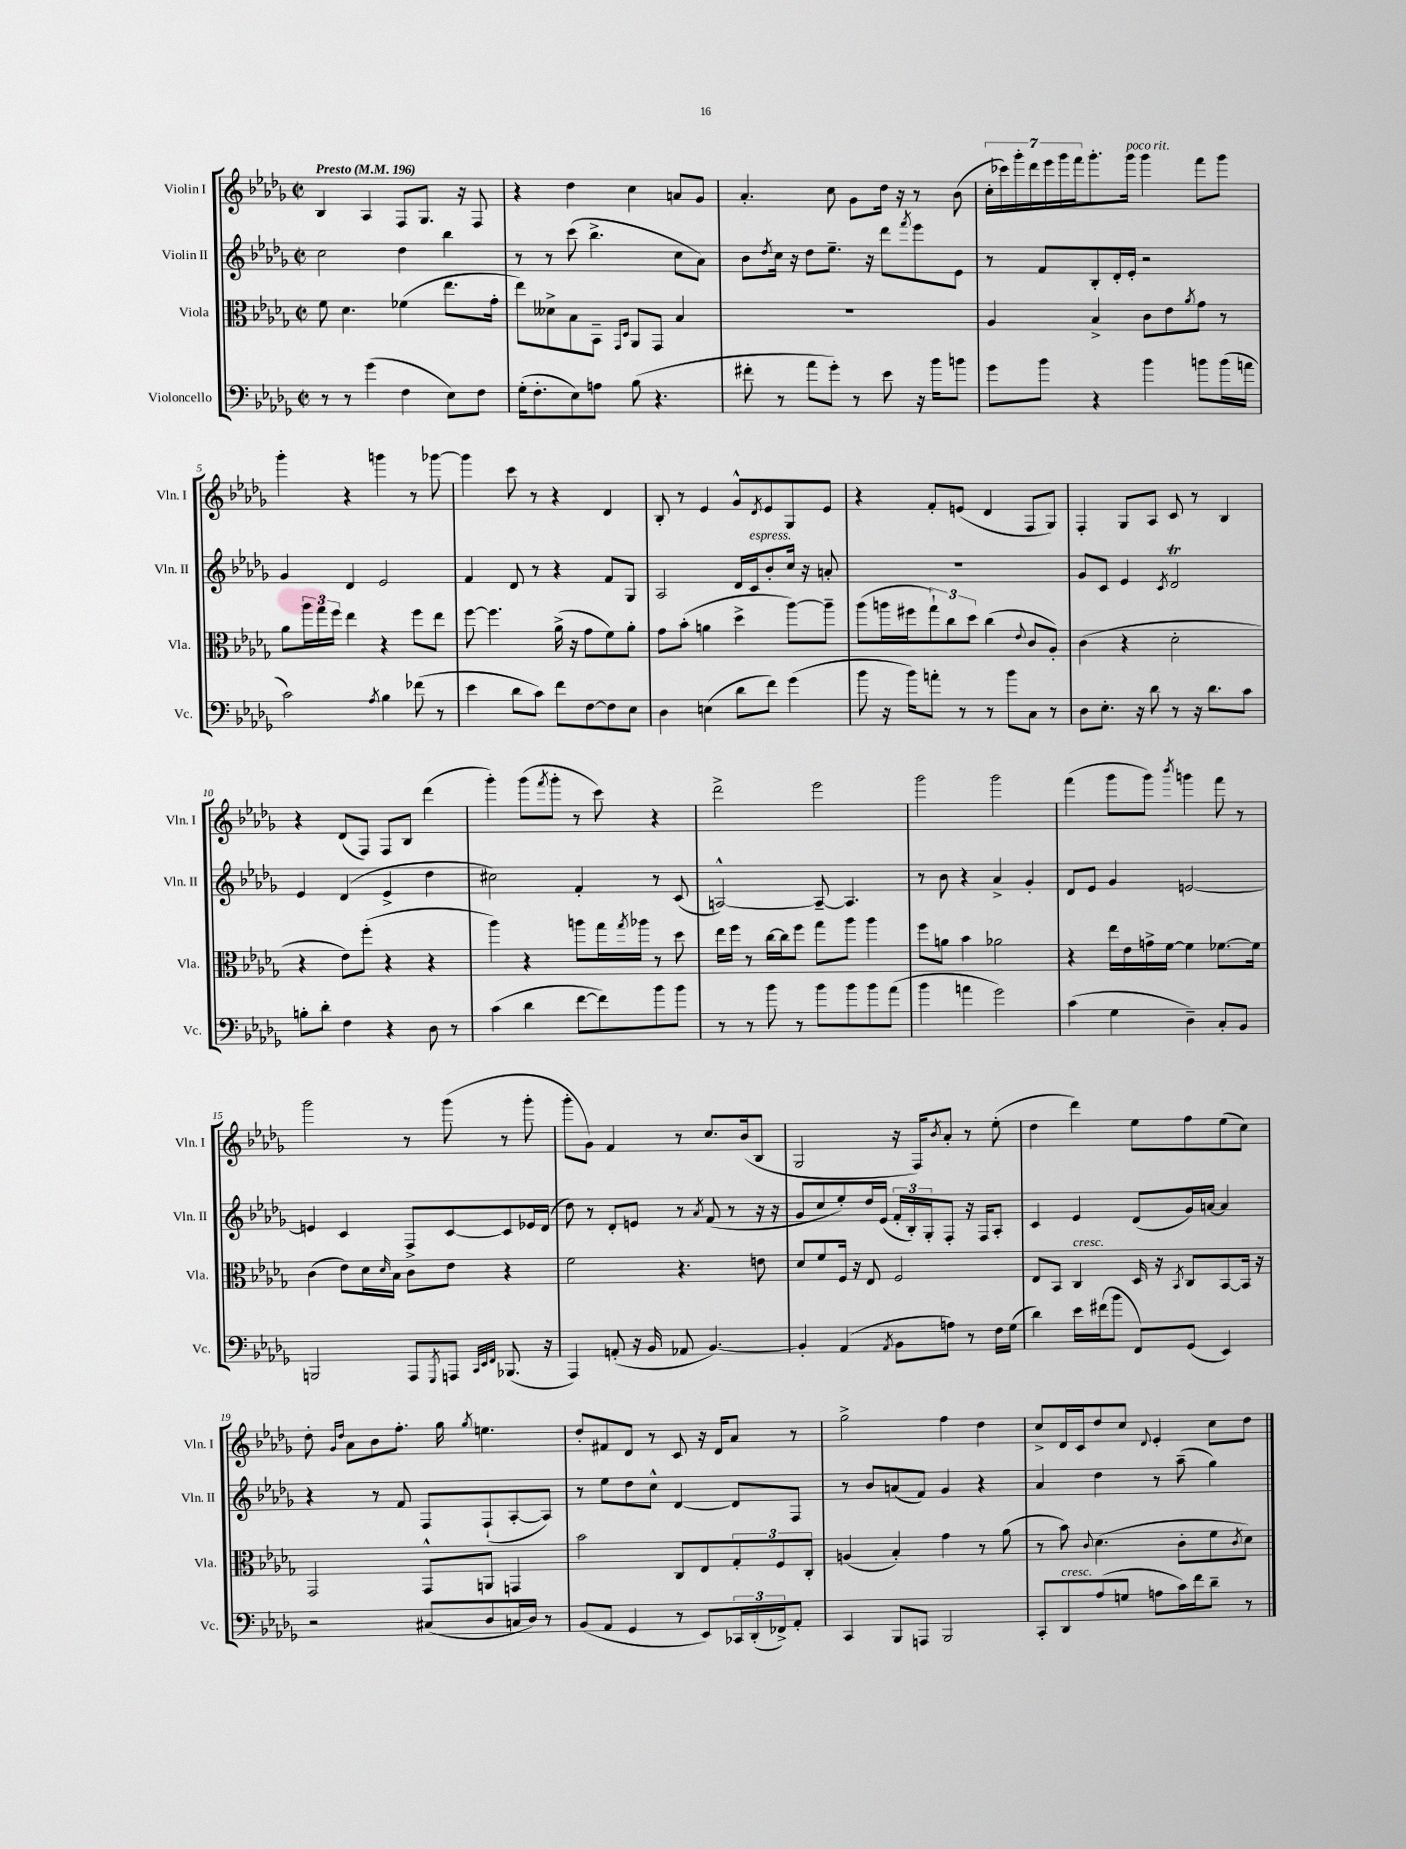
<<
\new StaffGroup <<
\new Staff = "s0" \with { instrumentName = "Violin I" shortInstrumentName = "Vln. I" } {
    \clef treble \key des \major \defaultTimeSignature \time 2/2 \tempo "Presto" 4 = 196
    bes4 aes4 f8 ges8. r16 f8 |
    r4 des''4 c''4 a'8 ges'8 |
    aes'4.-. c''8 ges'8 des''16 r16 r8 bes'8( |
    \tuplet 7/4 { c''16-. ces'''16) ges'''16-. des'''16 ees'''16 ges'''16 f'''16 } ges'''8.-. ges'''16^\markup { \italic "poco rit." } ges'''4 f'''8 ges'''8 |
    ges'''4-. r4 g'''4 r8 ges'''8~ |
    ges'''4 c'''8 r8 r4 des'4 |
    bes8-. r8 ees'4 ges'8-^ \acciaccatura { des'8 } ees'8 ges8 ees'8 |
    r4 f'8-. e'8( des'4 f8 ges8) |
    f4-. ges8 aes8 c'8 r8 bes4 |
    r4 des'8( f8) f8 bes8 des'''4( |
    ges'''4-.) ges'''8( \acciaccatura { f'''8 } ges'''8-. r8 c'''8) r4 |
    des'''2-> ees'''2 |
    ges'''2 ges'''2 |
    f'''4( ges'''8 ges'''8) \acciaccatura { bes'''8 } g'''4 f'''8 r8 |
    ges'''2 r8 ges'''8( r8 ges'''8-. |
    ges'''8-. ges'8) f'4 r8 c''8. bes'16( bes8 |
    ges2 r16 f16) \acciaccatura { bes'8 } aes'8-. r8 ees''8-.( |
    des''4 des'''4) ees''8 f''8 ees''8( c''8) |
    des''8-. \grace { ges'16 des''16 } aes'8 bes'8 f''8.-. ges''16 \acciaccatura { ges''8 } e''4. |
    des''8-. fis'8 des'8 r8 c'8 r16 des'16 aes'8 r8 |
    ges''2-> f''4 des''4 |
    c''8-> des'16 c'16 des''8 c''8 \appoggiatura { des'8 } ees'4-. c''8 des''8 \bar "|." |
}
\new Staff = "s1" \with { instrumentName = "Violin II" shortInstrumentName = "Vln. II" } {
    \clef treble \key des \major \defaultTimeSignature \time 2/2
    c''2 des''4 bes''4 |
    r8 r8 c'''8( bes''4.-> c''8 aes'8) |
    bes'8 \acciaccatura { des''8 } c''16 r16 des''8 ees''8.-- r16 des'''8 \acciaccatura { f'''8 } ees'''8 ees'8 |
    r8 f'8 bes8-. des'16-. ees'16-. r2 |
    ges'4 des'4 ees'2 |
    f'4 des'8 r8 r4 f'8 ges8 |
    aes2 des'16 c'16^\markup { \italic "espress." } bes'8-. c''16 r16 a'8-. |
    R1 |
    ges'8 c'8 ees'4 \acciaccatura { c'8 } des'2\trill |
    ees'4 des'4( ees'4-> des''4 |
    cis''2) f'4-. r8 c'8( |
    a2~-^) a8~-- a4. |
    r8 bes'8 r4 aes'4-> ges'4-. |
    des'8 ees'8 ges'4 e'2~ |
    e'4 c'4 f8-> c'8~ c'8 ees'16 des'16( |
    des''8) r8 des'8-. e'8 r8 \acciaccatura { aes'8 } f'8( r8 r16 r16 |
    ges'8 c''8 ees''8-.) des''16 ees'16( \tuplet 3/2 { f'16-. bes16-.) ges16-. } f8-. r16 f16 aes8-. |
    c'4 ees'4 des'8( ges'16) a'16~ a'4 |
    r4 r8 f'8 f8 f8-!( aes8~-. aes8) |
    r8 ees''8 des''8 c''8-^ des'4~ des'8 f8 |
    r8 bes'8 a'8( f'8) ges'4 r4 |
    aes'4 des''4 r8 aes''8--( ges''4) \bar "|." |
}
\new Staff = "s2" \with { instrumentName = "Viola" shortInstrumentName = "Vla." } {
    \clef alto \key des \major \defaultTimeSignature \time 2/2
    f'8 des'4. fes'4( ees''8. ges'16-. |
    ees''8) deses'8-> bes8 bes,8-- \grace { ges,16 des16 } aes,8 ges,8 bes4 |
    R1 |
    aes4 bes4-> c'8 ees'8 \acciaccatura { aes'8 } ges'8 r8 |
    aes'8 \tuplet 3/2 { aes''16 ges''16 f''16 } ees''4 r4 f''8 ees''8 |
    f''8~ f''4. aes'16->( r16 ges'8 f'8) aes'8-. |
    ges'8 bes'8-.( a'4 des''4-> aes''8~) aes''8-- |
    aes''8( a''16 fis''16 \tuplet 3/2 { ges''8-!) c''8 des''8 } c''4( \appoggiatura { ees'8 } c'8 aes8-.) |
    c'4( r4 des'2-. |
    r4 ees'8) f''8-.( r4 r4 |
    aes''4) r4 a''8 ges''16 \acciaccatura { ges''8 } aes''16 r8 des''8 |
    ees''16 f''16 r8 c''16~ c''16 f''8 ges''8 aes''8 aes''4 |
    f''8 a'8 bes'4 aes'2 |
    r4 ees''16 ees'16 g'16-> f'16~ f'4 fes'8.~ fes'16 |
    c'4( ees'8) des'16 \grace { des'16 } bes16 c'8 ees'8 r4 |
    f'2 r4. e'8 |
    des'8 f'8 f16 r16 ees8 f2 |
    ees8 bes,8 c4^\markup { \italic "cresc." } des16 r16 \acciaccatura { bes,8 } c8 bes,8~ bes,16 r16 |
    ges,2 ges,8-^ a,8 g,4 |
    bes'2 c8 ees8 \tuplet 3/2 { ges8-. f8 c8-. } |
    a4( bes4-.) ges'4 r8 aes'8( |
    r8 bes'8) \appoggiatura { c'8 } des'4.( c'8-. f'8 \acciaccatura { c'8 } des'8) \bar "|." |
}
\new Staff = "s3" \with { instrumentName = "Violoncello" shortInstrumentName = "Vc." } {
    \clef bass \key des \major \defaultTimeSignature \time 2/2
    r8 r8 ges'4( f4 ees8) f8 |
    ges16-.( f8.-. ees8) a8 bes8( r4. |
    fis'8-. r8 aes'8 ges'8-.) r8 ees'8 r16 bes'16 b'8 |
    ges'8 bes'8 r4 bes'4 b'8 b'16( a'16 |
    c'2) \acciaccatura { aes8 } bes4 fes'8( r8 |
    ees'4 des'8 c'8) f'8 f8~ f8 ees8 |
    des4 e4( des'8 f'8) ges'4( |
    bes'8 r16 bes'16) a'8-. r8 r8 bes'8 c8 r8 |
    des8 ees8.-. r16 des'8 r8 r16 des'8. c'8 |
    b8-. des'8-. f4 r4 des8 r8 |
    c'4( des'4 f'8~ f'8) bes'8 bes'8 |
    r8 r8 bes'8 r8 bes'8 bes'8 bes'8 aes'8( |
    bes'4 a'4 ges'2) |
    c'4( ges4 des4--) c8-. bes,8 |
    b,,2 aes,,8 \acciaccatura { ges,,8 } a,,8 \grace { c,32 ees,32 f,32 } bes,,8.( r16 |
    aes,,4) a,8-.( r16 bes,16 aes,8 bes,4.~) |
    bes,4-. aes,4( \acciaccatura { aes,8 } bes,8 a8) r8 f16 ges16( |
    des'4) ees'16 fis'16( bes'8 f,8) ges,8( ees,4) |
    r2 cis8( des8 c16 des16) r8 |
    bes,8( aes,8 ges,4 r8 ees,8) \tuplet 3/2 { ces,16 des,16-.( fes,16->) } aes,8-. |
    c,4 bes,,8 a,,8 bes,,2 |
    c,8-. des,8^\markup { \italic "cresc." } aes8( g8 a8 c'16) f'16 des'8-- r8 \bar "|." |
}
>>
>>
